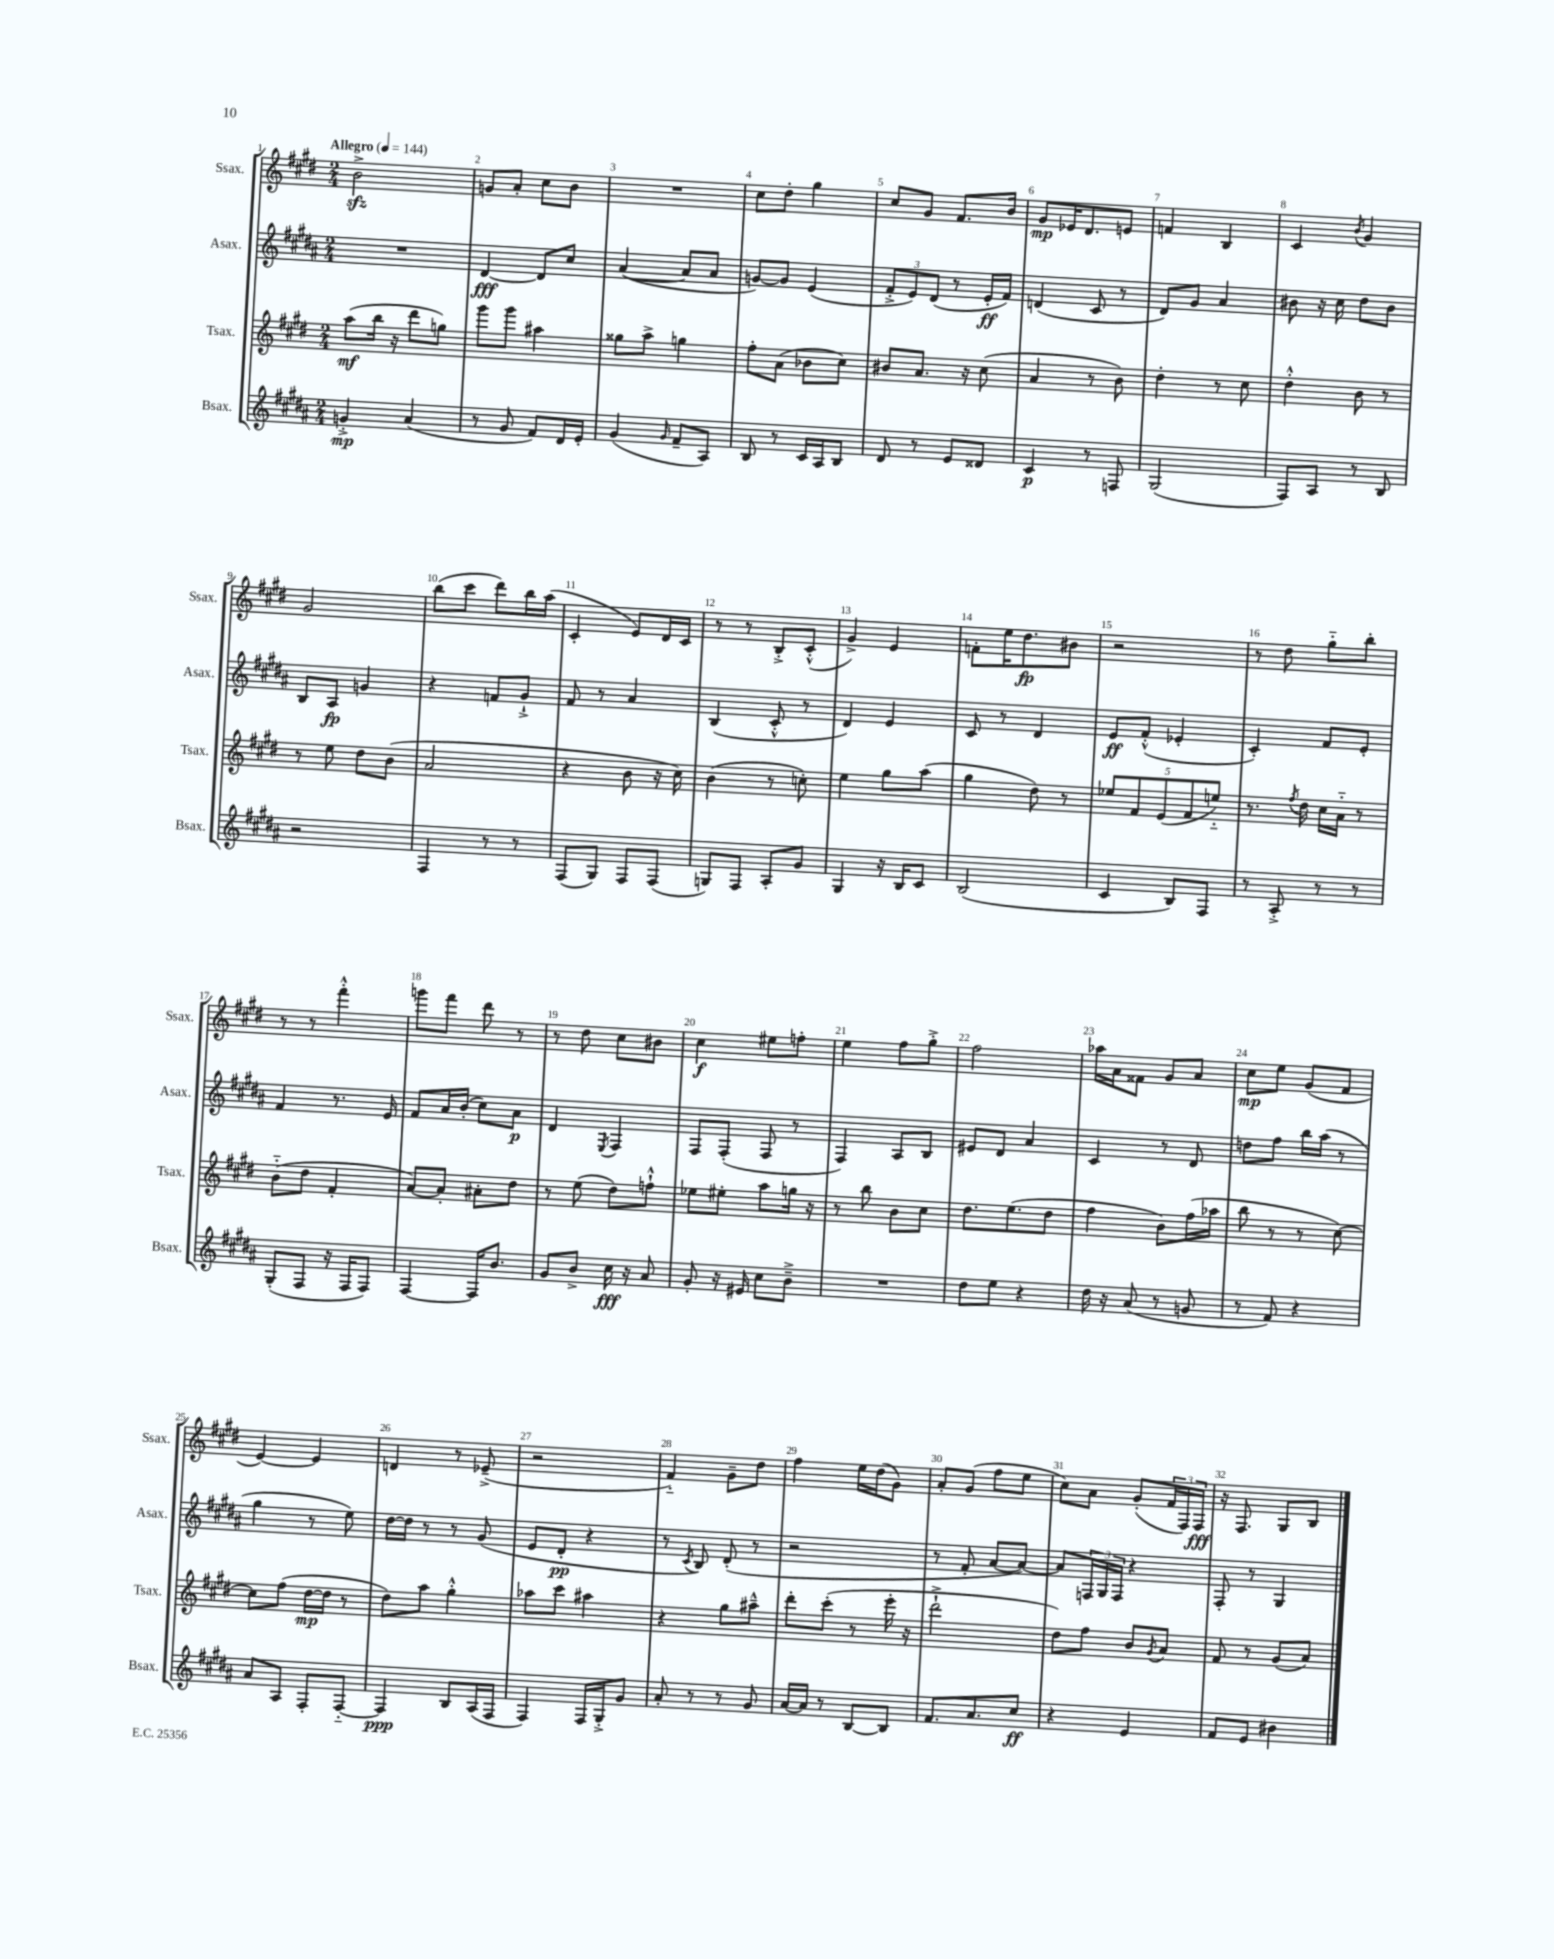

**kern	**kern	**kern	**kern
*staff4	*staff3	*staff2	*staff1
*clefG2	*clefG2	*clefG2	*clefG2
*k[f#c#g#d#a#]	*k[f#c#g#d#]	*k[f#c#g#d#a#]	*k[f#c#g#d#]
*M2/4	*M2/4	*M2/4	*M2/4
*MM144	*MM144	*MM144	*MM144
4g'^	(8aa	2r	2b^
.	16bb	.	.
.	16r	.	.
(4a#	8ddd#	.	.
.	8gg)	.	.
=	=	=	=
8r	8ggg#	[4d#	8g
8g#	8ggg#	.	8a'
8f#)	4aa#	8d#]	8cc#
16d#	.	8cc#	8b
16e'	.	.	.
=	=	=	=
(4g#	8gg##	([4a#	2r
.	8aa^	.	.
16qqg#	.	.	.
8f#~	4gg	8a#]	.
8A#)	.	8a#	.
=	=	=	=
8B	8ff#'	[8g)	8cc#
8r	(8a	8g]	8dd#'
16c#	8b-	(4e	4gg#
16A#	.	.	.
8B	8cc#)	.	.
=	=	=	=
8d#	8b#	12f#'^	8cc#
.	.	12e)	.
8r	8.a	.	8g#
.	.	(12d#	.
8e	.	8r	8.f#
.	16r	.	.
8d##	(8cc#	16e'	.
.	.	16f#)	16b
=	=	=	=
4c#	4a	(4d	8g#
.	.	.	16e-
.	.	.	8.d#
8r	8r	8c#	.
8F	8b)	8r	8e
=	=	=	=
(2G#	4dd#'	8d#)	4f
.	.	8g#	.
.	8r	4a#	4B
.	8cc#	.	.
=	=	=	=
8F#)	4dd#'^^	8b#	4c#
8A#	.	16r	.
.	.	16cc#	.
.	.	.	8qb
8r	8b	8dd#	4g#
8B	8r	8b#	.
=	=	=	=
2r	8r	8B	2g#
.	8ee	8A#	.
.	8dd#	4g	.
.	(8b	.	.
=	=	=	=
4F#	2a	4r	(8bb
.	.	.	8ccc#
8r	.	8f	8ddd#)
8r	.	8g#`^	16bb
.	.	.	(16aa
=	=	=	=
(8F#	4r	8f#	4c#'
8G#)	.	8r	.
8F#	8b	4a#	8e)
(8F#	16r	.	16d#
.	16cc#)	.	16c#
=	=	=	=
8G)	(4b	(4B	8r
8F#	.	.	8r
8A#'	8r	8c#'^^	8B'^
8g#	8cc')	8r	(8c#'^^
=	=	=	=
4G#	4ee	4d#)	4g#^)
16r	8gg#	4e	4e
16B	.	.	.
8c#	(8aa	.	.
=	=	=	=
(2B	4gg#	8c#	8f'
.	.	8r	16ee
.	.	.	8.dd#
.	8dd#)	4d#	.
.	8r	.	8b#
=	=	=	=
4c#	10ee-	8e	2r
.	10f#	.	.
.	.	(8f#'^^	.
.	(10e	.	.
8B)	.	4e-'	.
.	10f#	.	.
8F#	.	.	.
.	10ee'~)	.	.
=	=	=	=
8r	8.r	4c#')	8r
8A#'^	.	.	8dd#
.	8qff#	.	.
.	16dd#	.	.
8r	16cc#	8f#	8gg#'~
.	16a'~	.	.
8r	8r	8e'	8bb'
=	=	=	=
(8G#'	(8b'~	4f#	8r
8F#	8dd#	.	8r
16r	4f#'	8.r	4fff#'^^
16F#	.	.	.
8F#)	.	.	.
.	.	16e	.
=	=	=	=
[4F#	[8a)	8f#	8ggg
.	8a']	16a#	8fff#
.	.	(16b'	.
16F#]	8a#'	8cc#)	8ddd#
8.b	.	.	.
.	8dd#	8a#	8r
=	=	=	=
8g#	8r	4d#	8r
8b^	(8ee	.	8dd#
.	.	8qE	.
16cc#	8dd#)	4F#	8cc#
16r	.	.	.
8a#	8ff`^^	.	8b#
=	=	=	=
8g#'	8ee-	8F#	4cc#
16r	8ee#'	(8F#'	.
16e#	.	.	.
8cc#	8aa	8F#	8ee#
8b~^	16gg	8r	8ff'
.	16r	.	.
=	=	=	=
2r	8r	4F#)	4ee
.	8bb	.	.
.	8b	8A#	8ff#
.	8cc#	8B	8gg#'^
=	=	=	=
8dd#	8.dd#	8e#	2ff#
8ee	.	8d#	.
.	(8.ee	.	.
4r	.	4a#	.
.	8dd#	.	.
=	=	=	=
16dd#	4ff#	4c#	16aa-
16r	.	.	16a
(8a#	.	.	8f##
8r	8b)	8r	8g#
8g	(16ff#	8d#	8a
.	16aa-	.	.
=	=	=	=
8r	8bb	8dd	8cc#
8f#)	8r	8ff#	8ee
4r	8r	16bb	(8g#
.	.	(16aa#	.
.	[8cc#)	8r	8f#
=	=	=	=
8a#	8cc#]	4gg#	[4e)
8A#	(8ff#	.	.
8F#'	[16dd#	8r	4e]
.	16dd#]	.	.
[8F#'~	8r	8ee)	.
=	=	=	=
4F#]	8dd#)	[16dd#	4d
.	.	16dd#]	.
.	8aa	8r	.
8B	4gg#'^^	8r	8r
(16A#	.	(8g#	(8e-~^
16F#	.	.	.
=	=	=	=
4F#)	8aa-	8e	2r
.	8ccc#	8d#'	.
16F#	4aa#	4r	.
16G#'^	.	.	.
8g#	.	.	.
=	=	=	=
8a#'	4r	8r	4f#'~)
.	.	8qc#	.
8r	.	8B)	.
8r	8gg#	(8d#'	8g#~
8g#	8aa#~^^	8r	8dd#
=	=	=	=
[16a#	8ddd#'	2r	4ff#
16a#]	.	.	.
8r	(8ccc#'	.	.
[8B	8r	.	16ee
.	.	.	(16dd#
8B]	16eee'	.	8g#)
.	16r	.	.
=	=	=	=
8.f#	2ddd#`^	8r	8a'
.	.	8f#'	(8g#
8.a#	.	.	.
.	.	[8a#	8ff#
8cc#	.	8a#_)	8ee
=	=	=	=
4r	8dd#)	8a#]	8cc#)
.	8ff#	24F	8a
.	.	24G#	.
.	.	24F	.
4e	8b	4r	(8g#'
.	8qg#	.	.
.	8a	.	24f#
.	.	.	24F#)
.	.	.	24F#
=	=	=	=
8f#	8f#	8F#'	16r
.	.	.	8.F#
8e	8r	8r	.
4b#	(8g#	4G#	8G#
.	8a)	.	8B
==	==	==	==
*-	*-	*-	*-
